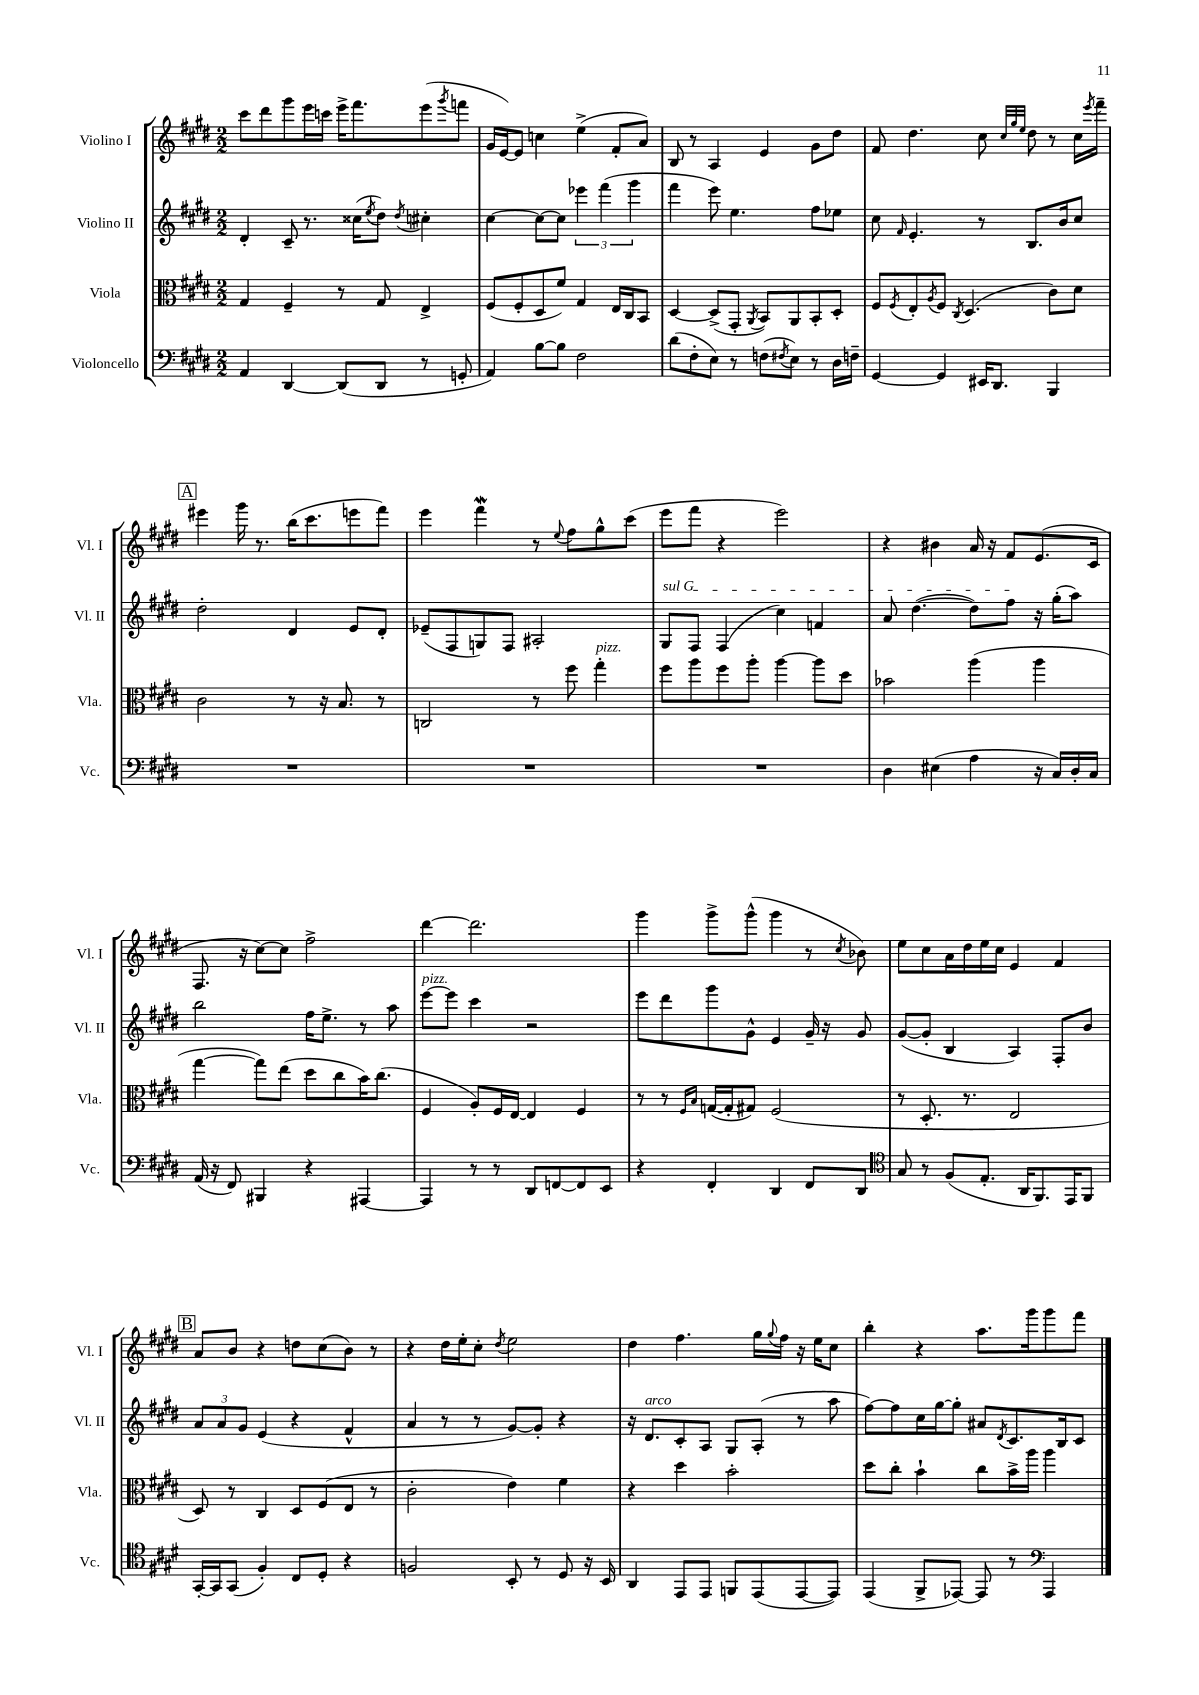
<<
\new StaffGroup <<
\new Staff = "s0" \with { instrumentName = "Violino I" shortInstrumentName = "Vl. I" } {
    \clef treble \key e \major \numericTimeSignature \time 2/2
    cis'''8 dis'''8 gis'''8 e'''16 c'''16 e'''16-> fis'''8. e'''8( \acciaccatura { gis'''8 } f'''8 |
    gis'16 e'16~) e'8 c''4 e''4->( fis'8-. a'8) |
    b8 r8 a4 e'4 gis'8 dis''8 |
    fis'8 dis''4. cis''8 \grace { cis''32 gis''32 e''32 } dis''8 r8 cis''16 \acciaccatura { e'''8 } fis'''16-- |
    \mark \markup { \box "A" } eis'''4 gis'''16 r8. b''16( cis'''8. e'''8 fis'''8) |
    e'''4 fis'''4\mordent r8 \appoggiatura { e''8 } fis''8 gis''8-^ cis'''8( |
    e'''8 fis'''8 r4 e'''2) |
    r4 bis'4 a'16 r16 fis'8 e'8.( cis'16 |
    fis8. r16 cis''8~) cis''8 fis''2-> |
    dis'''4~ dis'''2. |
    gis'''4 gis'''8-> gis'''8-^( gis'''4 r8 \acciaccatura { cis''8 } bes'8) |
    e''8 cis''8 a'16 dis''16 e''16 cis''16 e'4 fis'4 |
    \mark \markup { \box "B" } a'8 b'8 r4 d''8 cis''8( b'8) r8 |
    r4 dis''16 e''16-. cis''8-. \acciaccatura { dis''8 } e''2 |
    dis''4 fis''4. gis''16 \appoggiatura { gis''8 } fis''16 r16 e''16 cis''8 |
    b''4-. r4 a''8. gis'''16 gis'''8 fis'''8 \bar "|." |
}
\new Staff = "s1" \with { instrumentName = "Violino II" shortInstrumentName = "Vl. II" } {
    \clef treble \key e \major \numericTimeSignature \time 2/2
    dis'4-. cis'8-- r8. cisis''16( \acciaccatura { e''8 } dis''8) \acciaccatura { dis''8 } cis''4-. |
    cis''4~ cis''8~ cis''8 \tuplet 3/2 { ees'''4 fis'''4( gis'''4 } |
    fis'''4 e'''8) e''4. fis''8 ees''8 |
    cis''8 \grace { fis'16 } e'4.-. r8 b8. b'16 cis''8 |
    \mark \markup { \box "A" } dis''2-. dis'4 e'8 dis'8-. |
    ees'8--( fis8 g8) fis8 ais2-. |
    \once \override TextSpanner.bound-details.left.text = \markup { \italic "sul G" } gis8\startTextSpan fis8 fis4( cis''4) f'4 |
    a'8 dis''4.~( dis''8) fis''8\stopTextSpan r16 gis''16-.( a''8) |
    b''2 fis''16 e''8.-> r8 a''8 |
    e'''8~^\markup { \italic "pizz." } e'''8 cis'''4 r2 |
    e'''8 dis'''8 gis'''8 gis'8-^ e'4 gis'16-- r16 gis'8 |
    gis'8~( gis'8-. b4 a4) fis8-. b'8 |
    \mark \markup { \box "B" } \tuplet 3/2 { a'8 a'8 gis'8 } e'4( r4 fis'4-^ |
    a'4 r8 r8 gis'8~) gis'8-. r4 |
    r16 dis'8.^\markup { \italic "arco" } cis'8-. a8 gis8 a8-.( r8 a''8 |
    fis''8~) fis''8 cis''16 gis''16~ gis''8-. ais'8 \acciaccatura { dis'8 } cis'8. b16 cis'8 \bar "|." |
}
\new Staff = "s2" \with { instrumentName = "Viola" shortInstrumentName = "Vla." } {
    \clef alto \key e \major \numericTimeSignature \time 2/2
    gis4 fis4-- r8 gis8 e4-> |
    fis8( fis8-. dis8 fis'8) gis4 e16 cis16 b,8 |
    dis4~ dis8->( gis,8-. \acciaccatura { a,8 } b,8) a,8 b,8-. dis8-. |
    fis8 \acciaccatura { fis8 } e8-. \acciaccatura { a8 } fis8 \acciaccatura { cis8 } dis4.( cis'8) dis'8 |
    \mark \markup { \box "A" } cis'2 r8 r16 b8. r8 |
    c2 r8 fis''8 gis''4-.^\markup { \italic "pizz." } |
    fis''8 a''8 fis''8 a''8-. a''4~ a''8 dis''8 |
    bes'2 a''4( a''4 |
    gis''4~ gis''8) e''8( dis''8 cis''8 b'16) cis''8.( |
    fis4 a8-.) fis16 e16~ e4 fis4 |
    r8 r8 \grace { fis16 b16 } g16~( g16-. gis8) fis2( |
    r8 dis8.-. r8. e2 |
    \mark \markup { \box "B" } dis8) r8 cis4 dis8 fis8( e8 r8 |
    cis'2-. e'4) fis'4 |
    r4 dis''4 b'2-. |
    dis''8 cis''8-. b'4-! cis''8 b'16-> a''16 a''4 \bar "|." |
}
\new Staff = "s3" \with { instrumentName = "Violoncello" shortInstrumentName = "Vc." } {
    \clef bass \key e \major \numericTimeSignature \time 2/2
    a,4 dis,4~ dis,8( dis,8 r8 g,8-. |
    a,4) b8~ b8 fis2 |
    dis'8( fis8-. e8) r8 f8( \acciaccatura { fis8 } e8) r8 dis16 f16-- |
    gis,4~ gis,4 eis,16 dis,8. b,,4 |
    \mark \markup { \box "A" } R1 |
    R1 |
    R1 |
    dis4 eis4( a4 r16 cis16) dis16-. cis16 |
    a,16( r16 fis,8) bis,,4 r4 ais,,4~ |
    ais,,4 r8 r8 dis,8 f,8~ f,8 e,8 |
    r4 fis,4-. dis,4 fis,8 dis,8 |
    \clef tenor gis8 r8 fis8( e8.-. a,16 fis,8.) e,16 fis,8 |
    \mark \markup { \box "B" } gis,16~-. gis,16 gis,8( fis4-.) cis8 dis8-. r4 |
    f2 b,8-. r8 dis8 r16 b,16 |
    a,4 e,8 e,8 f,8 e,8( e,8~ e,8) |
    e,4( fis,8-> ees,8~) ees,8 r8 \clef bass a,,4 \bar "|." |
}
>>
>>
\layout { \context { \Score \remove "Bar_number_engraver" } }
